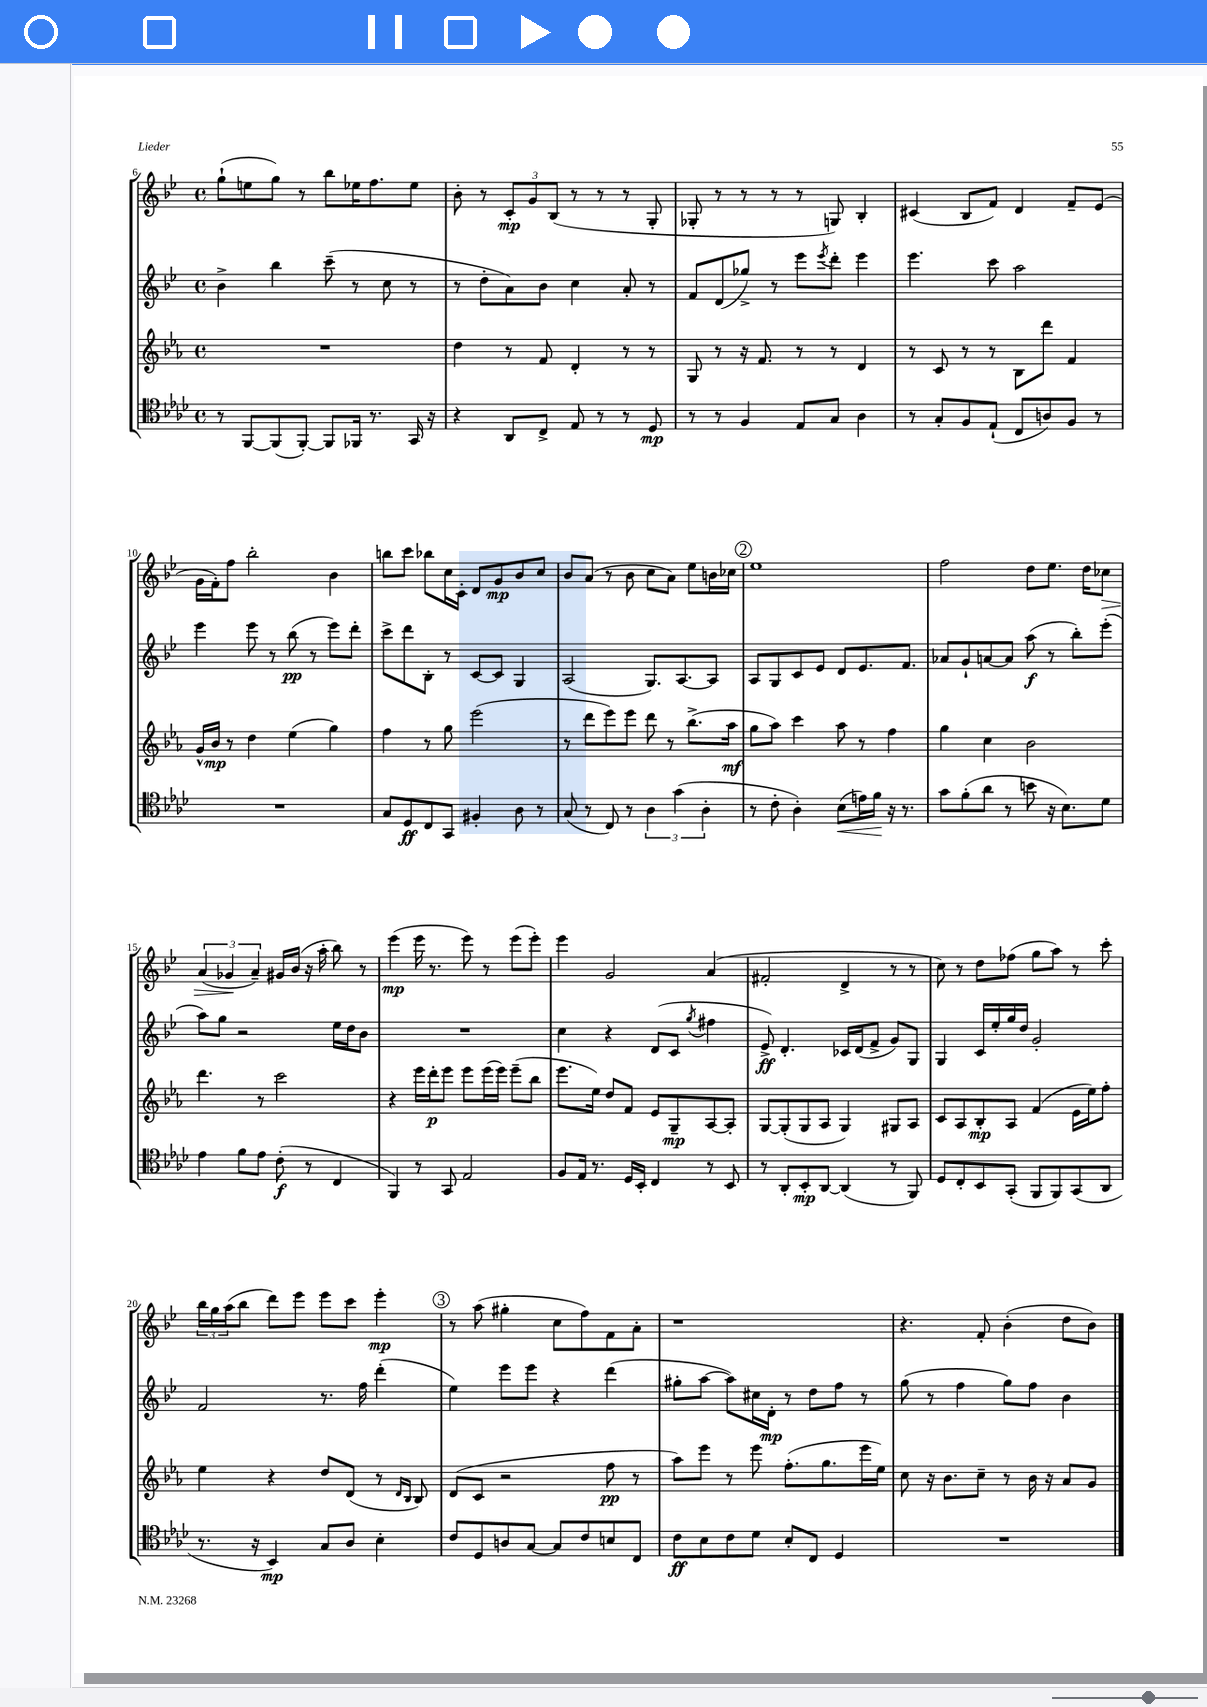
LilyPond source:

<<
\new StaffGroup <<
\new Staff = "s0" {
    \clef treble \key bes \major \defaultTimeSignature \time 4/4
    g''8-!( e''8 g''8) r8 bes''8 ees''16 f''8. ees''8 |
    bes'8-. r8 \tuplet 3/2 { c'8-.\mp g'8 bes8( } r8 r8 r8 g8-. |
    ges8-. r8 r8 r8 r8 g8) bes4-. |
    cis'4( bes8 f'8) d'4 f'8-- ees'8( |
    g'16 f'16-.) f''8 bes''2-. bes'4 |
    b''8 c'''8 bes''8 c''16 c'16-. d'8 g'8\mp bes'8 c''8 |
    bes'8 a'8( r8 bes'8 c''8 a'8) ees''8 b'16 ces''16 |
    \mark \markup { \circle "2" } ees''1 |
    f''2 d''8 ees''8. d''16 ces''8\> |
    \tuplet 3/2 { a'4( ges'4\! a'4--) } gis'16 bes'16( r16 a''16-. bes''8) r8 |
    ees'''4\mp( ees'''16 r8. ees'''8) r8 ees'''8( ees'''8-.) |
    ees'''4 g'2 a'4( |
    fis'2-. d'4-> r8 r8 |
    c''8) r8 d''8 fes''8( g''8 a''8) r8 c'''8-. |
    \tuplet 3/2 { bes''16 g''16 a''16( } bes''8 d'''8) ees'''8 ees'''8 c'''8 ees'''4-.\mp |
    \mark \markup { \circle "3" } r8 a''8( gis''4-. c''8 f''8) f'8 a'8-. |
    r1 |
    r4. f'8-. bes'4-.( d''8 bes'8) \bar "|." |
}
\new Staff = "s1" {
    \clef treble \key bes \major \defaultTimeSignature \time 4/4
    bes'4-> bes''4 c'''8--( r8 c''8 r8 |
    r8 d''8-. a'8) bes'8 c''4 a'8-. r8 |
    f'8 d'8( ges''8->) r8 ees'''8 \acciaccatura { ees'''8 } d'''8-. ees'''4 |
    ees'''4. c'''8 a''2 |
    ees'''4 ees'''8 r8 bes''8\pp( r8 ees'''8) d'''8-. |
    c'''8-> d'''8 bes8-. r8 c'8~ c'8 g4 |
    a2( g8.) a8.~ a8 |
    \mark \markup { \circle "2" } a8 g8 c'8 ees'8 d'8 ees'8. f'8. |
    aes'8 g'8-! a'8~ a'8 a''8\f( r8 bes''8-.) ees'''8-.( |
    a''8) g''8 r2 ees''16 d''16 bes'8 |
    R1 |
    c''4 r4 d'8( c'8 \acciaccatura { g''8 } fis''4 |
    ees'8->\ff) d'4.-. ces'16 d'16( f'8-> g'8) g8 |
    g4 c'16 ees''16-. g''16 d''16 g'2-. |
    f'2 r8. f''16 d'''4-.( |
    \mark \markup { \circle "3" } ees''4) ees'''8 ees'''8 r4 d'''4( |
    gis''8-. a''8~ a''8) cis''16 d'16-.\mp r8 d''8 f''8 r8 |
    g''8( r8 f''4 g''8) f''8 bes'4 \bar "|." |
}
\new Staff = "s2" {
    \clef treble \key ees \major \defaultTimeSignature \time 4/4
    R1 |
    d''4 r8 f'8 d'4-. r8 r8 |
    g8 r8 r16 f'8. r8 r8 d'4 |
    r8 c'8 r8 r8 bes8 d'''8 f'4 |
    g'16-^ bes'16\mp r8 d''4 ees''4( g''4) |
    f''4 r8 g''8 ees'''2( |
    r8 d'''8 ees'''8) ees'''8 d'''8 r8 bes''8.->( aes''16\mf |
    \mark \markup { \circle "2" } g''8 aes''8) c'''4 aes''8 r8 f''4 |
    g''4 c''4 bes'2 |
    d'''4. r8 c'''2 |
    r4 ees'''16 d'''16-.\p ees'''8 ees'''8 ees'''16( ees'''16) ees'''8--( bes''8 |
    ees'''8. ees''16) d''8 f'8 ees'8 g8--\mp aes8~ aes8-. |
    g8~ g8-.( g8 aes8 g4) gis8 aes8 |
    c'8 aes8 bes8-.\mp aes8 f'4( ees'16 ees''16) f''8-. |
    ees''4 r4 d''8 d'8( r8 \grace { d'16 bes16 } bes8) |
    \mark \markup { \circle "3" } d'8( c'8 r2 f''8\pp r8 |
    aes''8) ees'''8 r8 ees'''8 f''8.-.( g''8. ees'''16 ees''16) |
    c''8 r16 bes'8. c''8-- r8 bes'16 r16 aes'8 g'8 \bar "|." |
}
\new Staff = "s3" {
    \clef tenor \key aes \major \defaultTimeSignature \time 4/4
    r8 f,8~ f,8( f,8~-.) f,8 fes,16 r8. g,16 r16 |
    r4 aes,8 c8-> ees8 r8 r8 des8\mp |
    r8 r8 f4 ees8 g8 aes4 |
    r8 g8-. f8 ees8-!( c8 a8) f8 r8 |
    R1 |
    g8 des8\ff c8 g,8 fis4-. aes8 r8 |
    g8( r8 c8) r8 \tuplet 3/2 { aes4 g'4( aes4-. } |
    \mark \markup { \circle "2" } r8 c'8-. aes4-.) bes8\<( e'16) f'16\! r16 r8. |
    g'8 f'8-.( aes'8 r8 b'8 r16 bes8.) des'8 |
    ees'4 f'8 ees'8 c'8-.\f( r8 c4 |
    f,4) r8 g,8 ees2 |
    f8 ees16 r8. des16 bes,16-. c4 r8 bes,8 |
    r8 aes,8-. bes,8-.\mp aes,8~ aes,4( r8 f,8) |
    des8 c8-. bes,8 g,8-.( f,8 f,8) g,8( aes,8 |
    r8. r16 bes,4\mp) g8 aes8 bes4-. |
    \mark \markup { \circle "3" } c'8 des8 a8 g8~ g8 c'8 b8 c8 |
    c'8\ff bes8 c'8 des'8 bes8-. c8 des4 |
    R1 \bar "|." |
}
>>
>>
\layout { \context { \Score currentBarNumber = #6 } }
